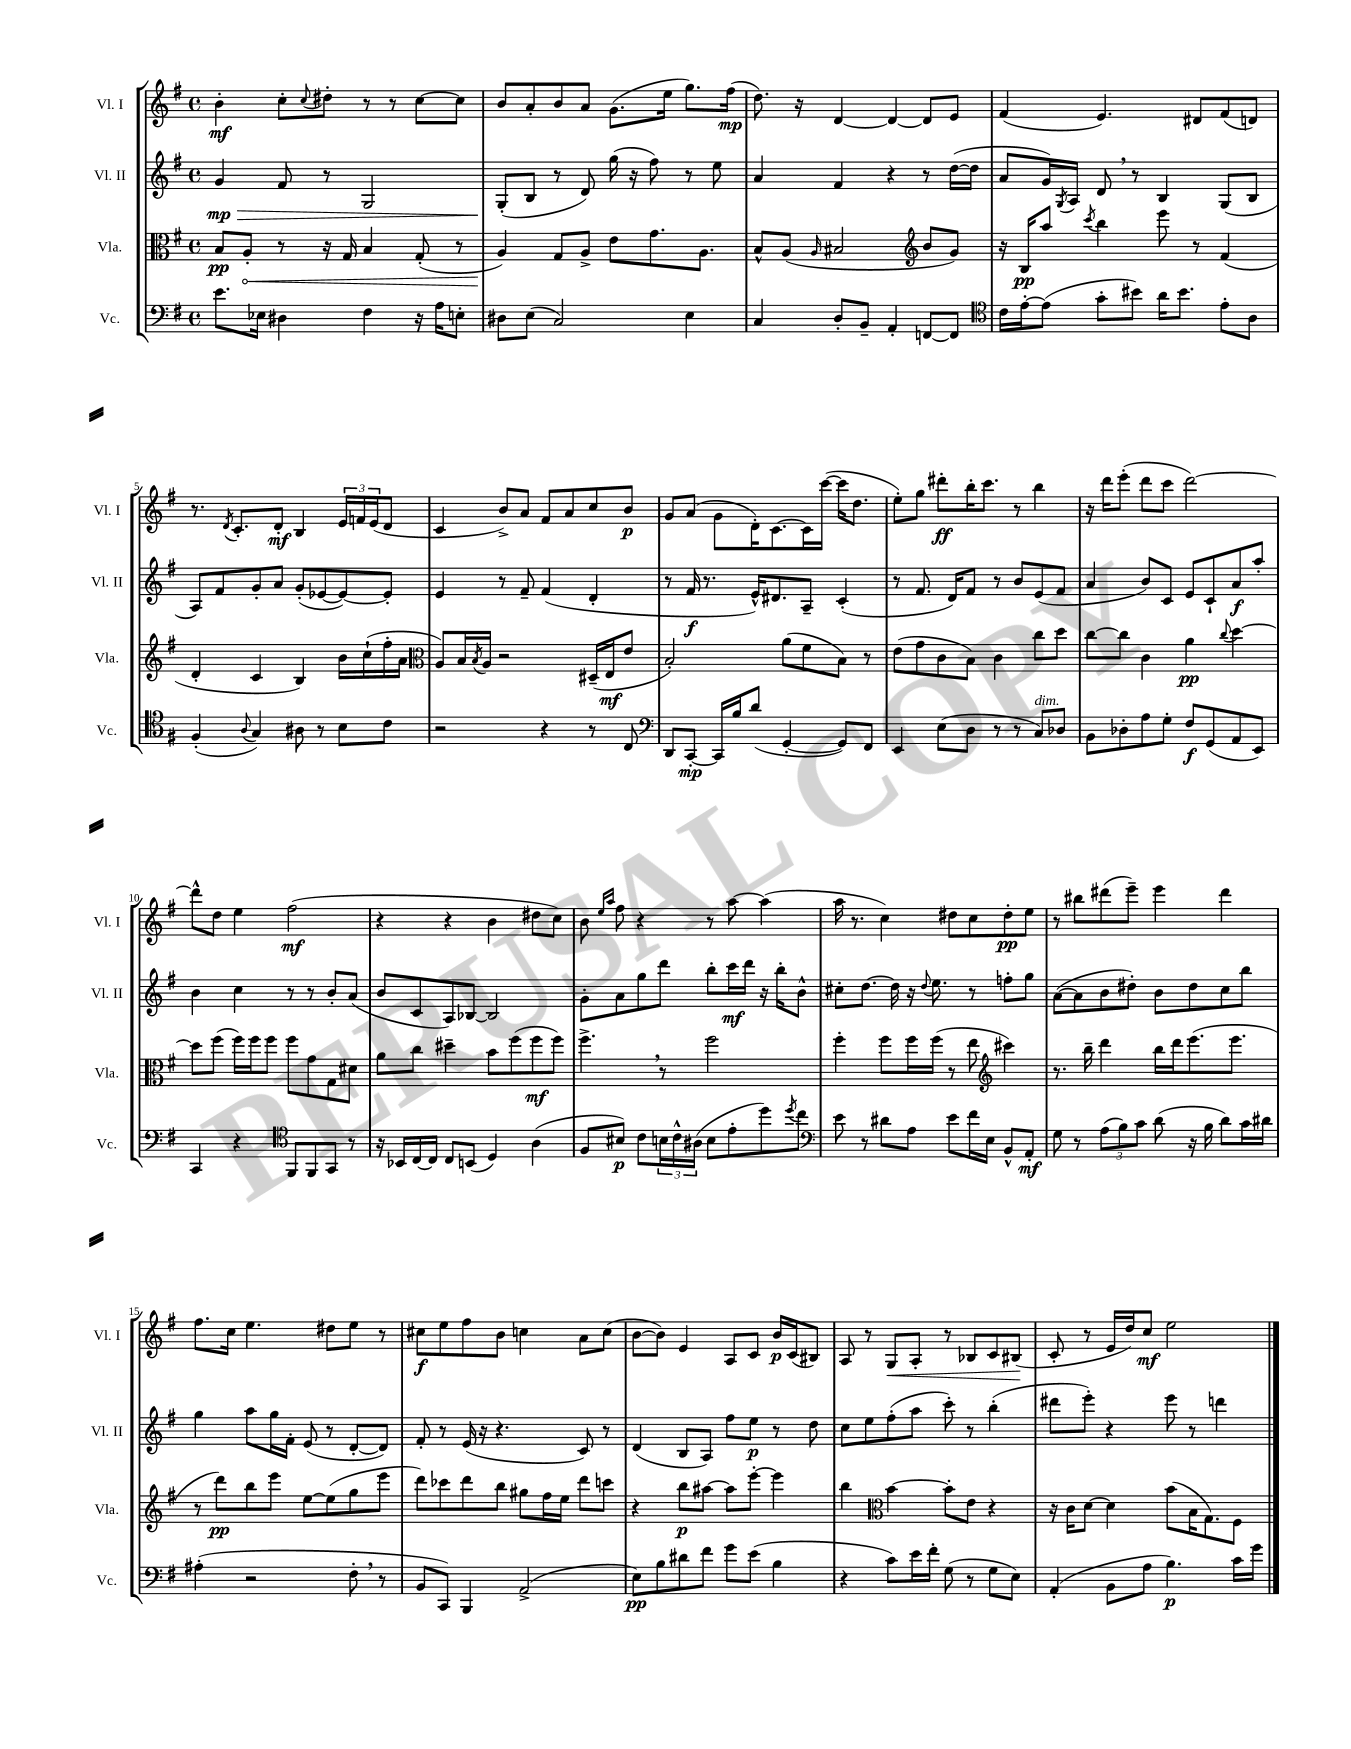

**kern	**kern	**kern	**kern
*staff4	*staff3	*staff2	*staff1
*clefF4	*clefC3	*clefG2	*clefG2
*k[f#]	*k[f#]	*k[f#]	*k[f#]
*M4/4	*M4/4	*M4/4	*M4/4
*met(c)	*met(c)	*met(c)	*met(c)
8.e	8B	4g	4b'
.	8A'	.	.
16E-	.	.	.
4D#	8r	8f#	8cc'
.	.	.	8qqcc
.	16r	8r	8dd#'
.	16G	.	.
4F#	4B	2G	8r
.	.	.	8r
16r	(8G'	.	[8cc
16A	.	.	.
8E'	8r	.	8cc]
=	=	=	=
8D#	4A)	(8G'	8b
(8E	.	8B	8a'
2C)	8G	8r	8b
.	8A^	8d)	8a
.	8e	(16gg	(8.g
.	.	16r	.
.	8.g	8ff#)	.
.	.	.	16ee
4E	.	8r	8.gg)
.	8.A	.	.
.	.	8ee	.
.	.	.	(16ff#
=	=	=	=
4C	8B^^	4a	8.dd)
.	(8A	.	.
.	.	.	16r
.	16qqA	.	.
8D'	2B#	4f#	[4d
8BB~	.	.	.
4AA'	.	4r	4d_
*	*clefG2	*	*
[8FF	8b	8r	8d]
8FF]	8g)	([16dd	8e
.	.	16dd]	.
=	=	=	=
*clefC4	*	*	*
16c	16r	8a	(4f#
[16e'	16B	.	.
(8e]	8aa	16g)	.
.	.	8qG	.
.	.	16A	.
.	8qccc	.	.
8g'	4bb	8d	4.e)
8b#)	.	8r	.
16a	8eee	4B	.
8.b#	.	.	.
.	8r	.	8d#
8e'	(4f#	(8G	(8f#
8A	.	8B	8d)
=	=	=	=
(4F#'	4d'	8A)	8.r
.	.	8f#	.
.	.	.	8qd
.	.	.	8.c'
8qqA	.	.	.
4G)	4c	8g'	.
.	.	8a	8d'
8A#	4B)	(8g'	4B
8r	.	[8e-	.
8B	16b	8e-_)	24e
.	.	.	24f
.	(16cc`	.	.
.	.	.	(24e
8c	16ff#'	8e-']	8d
.	16a	.	.
=	=	=	=
*	*clefC3	*	*
2r	8A)	4e	4c
.	16B	.	.
.	8qB	.	.
.	16A	.	.
.	2r	8r	8b^)
.	.	8f#~	8a
4r	.	(4f#	8f#
.	.	.	8a
8r	(16D#~	4d'	8cc
.	16E	.	.
8C	8e	.	8b
=	=	=	=
*clefF4	*	*	*
8DD	2B')	8r	8g
[8CC'	.	16f#	(8a
.	.	8.r	.
16CC]	.	.	8g
16B	.	.	.
(8d	.	16e^^)	16d')
.	.	8.d#	[8.c
[4GG'	(8a	.	.
.	8f#	8A~	16c]
.	.	.	([16ccc
8GG])	8B)	(4c'	16ccc]
.	.	.	8.dd
8FF#	8r	.	.
=	=	=	=
4EE	(8e	8r	8ee')
.	8g	8.f#	8gg
(8E	8c	.	8ddd#'
.	.	16d)	.
8D	8B)	8f#	16bb'
.	.	.	8.ccc
8r	4c	8r	.
8r	.	8b	8r
8C)	8cc	(8e	4bb
8D-	8dd	8f#	.
=	=	=	=
8BB	[8cc	4a	16r
.	.	.	16ddd
8D-'	8cc]	.	(8eee'
8A	4c	8b)	8ddd
8G'	.	8c	8ccc
8F#	4a	8e	[2ddd)
(8GG	.	8c`	.
.	8qqcc	.	.
8AA	[4dd	8a	.
8EE)	.	8aa'	.
=	=	=	=
4CC	8dd]	4b	8ddd^^]
.	(8ff#	.	8dd
4r	16ff#)	4cc	4ee
.	16ff#	.	.
.	8ff#	.	.
*clefC4	*	*	*
8FF#	8ff#	8r	(2ff#
8FF#	8g	8r	.
8GG	8G	8b'	.
8r	8d#	(8a	.
=	=	=	=
16r	8a	8b	4r
16BB-	.	.	.
[16C	8cc	8c	.
16C]	.	.	.
8C	4dd#~	8A)	4r
(8BB	.	[8B-	.
4D)	8b	2B-]	4b
.	(8ff#	.	.
(4A	8ff#	.	8dd#
.	8ff#)	.	8cc)
=	=	=	=
8F#	4.ff#^	8g'	8b
.	.	.	16qqee
.	.	.	16qqaa
8B#)	.	8a	8ff#
8c	.	8gg	4r
24B	8r	8ddd	.
24c^^	.	.	.
(24A#	.	.	.
8B	2ff#	8bb'	8r
8e'	.	16ccc	[8aa
.	.	16ddd	.
8dd)	.	16r	(4aa]
.	.	16bb'	.
8qdd	.	.	.
8cc	.	8b^^	.
=	=	=	=
*clefF4	*	*	*
8e	4ff#'	8cc#'	16aa
.	.	.	8.r
8r	.	[8.dd	.
8d#	8ff#	.	4cc)
.	.	16dd]	.
8A	16ff#	16r	.
.	.	8qqdd	.
.	(16ff#	8.ee	.
8e	8r	.	8dd#
16f#	8ee	8r	8cc
16E	.	.	.
*	*clefG2	*	*
8BB^^	4ccc#)	8ff'	8dd#'
8AA'	.	8gg	8ee
=	=	=	=
8G	8.r	([8a	8r
8r	.	8a]	8bb#
.	16bb~	.	.
(12A	4ddd	8b	(8ddd#
12B)	.	.	.
.	.	8dd#')	8eee~)
12c	.	.	.
(8d	16bb	8b	4eee
.	16ddd	.	.
16r	(8.eee	8dd#	.
16B	.	.	.
8d)	.	8cc	4ddd#
.	8.eee	.	.
16c	.	8bb	.
16d#	.	.	.
=	=	=	=
(4A#'	8r	4gg	8.ff#
.	8ddd)	.	.
.	.	.	16cc
2r	8bb	8aa	4.ee
.	8eee	16gg	.
.	.	16f#'	.
.	[8ee	(8e	.
.	(8ee]	8r	8dd#
8F#'	8gg	[8d'	8ee
8r	8eee	8d])	8r
=	=	=	=
8BB	8ddd)	8f#'	8cc#
8CC)	8ccc-	8r	8ee
4BBB	8ddd	(16e	8ff#
.	.	16r	.
.	8bb	4.r	8b
(2AA^	8gg#	.	4cc
.	16ff#	.	.
.	16ee	.	.
.	8ddd	8c)	8a
.	8ccc	8r	(8cc
=	=	=	=
8E)	4r	(4d	[8b
8B	.	.	8b])
8d#	8bb	8B	4e
8f#	[8aa#	8A)	.
8g	8aa#]	8ff#	8A
(8e	[8eee'	8ee	8c
4B	4eee]	8r	16b
.	.	.	(16c
.	.	8dd	8B#)
=	=	=	=
4r	4bb	8cc	8A
.	.	8ee	8r
*	*clefC3	*	*
8c)	[4b	(8ff#'	8G
16e	.	8aa	8A'
16f#'	.	.	.
(8G	8b']	8ccc')	8r
8r	8e	8r	8B-
8G	4r	(4bb'	8c
8E)	.	.	(8B#
=	=	=	=
(4AA'	16r	8ddd#	8c'
.	16c	.	.
.	[8d	8eee')	8r
8BB	4d]	4r	16e
.	.	.	16dd)
8A	.	.	8cc
4.B)	(8b	8eee	2ee
.	16B	8r	.
.	8.G)	.	.
.	.	4ddd	.
16c	8F#	.	.
16g	.	.	.
==	==	==	==
*-	*-	*-	*-
